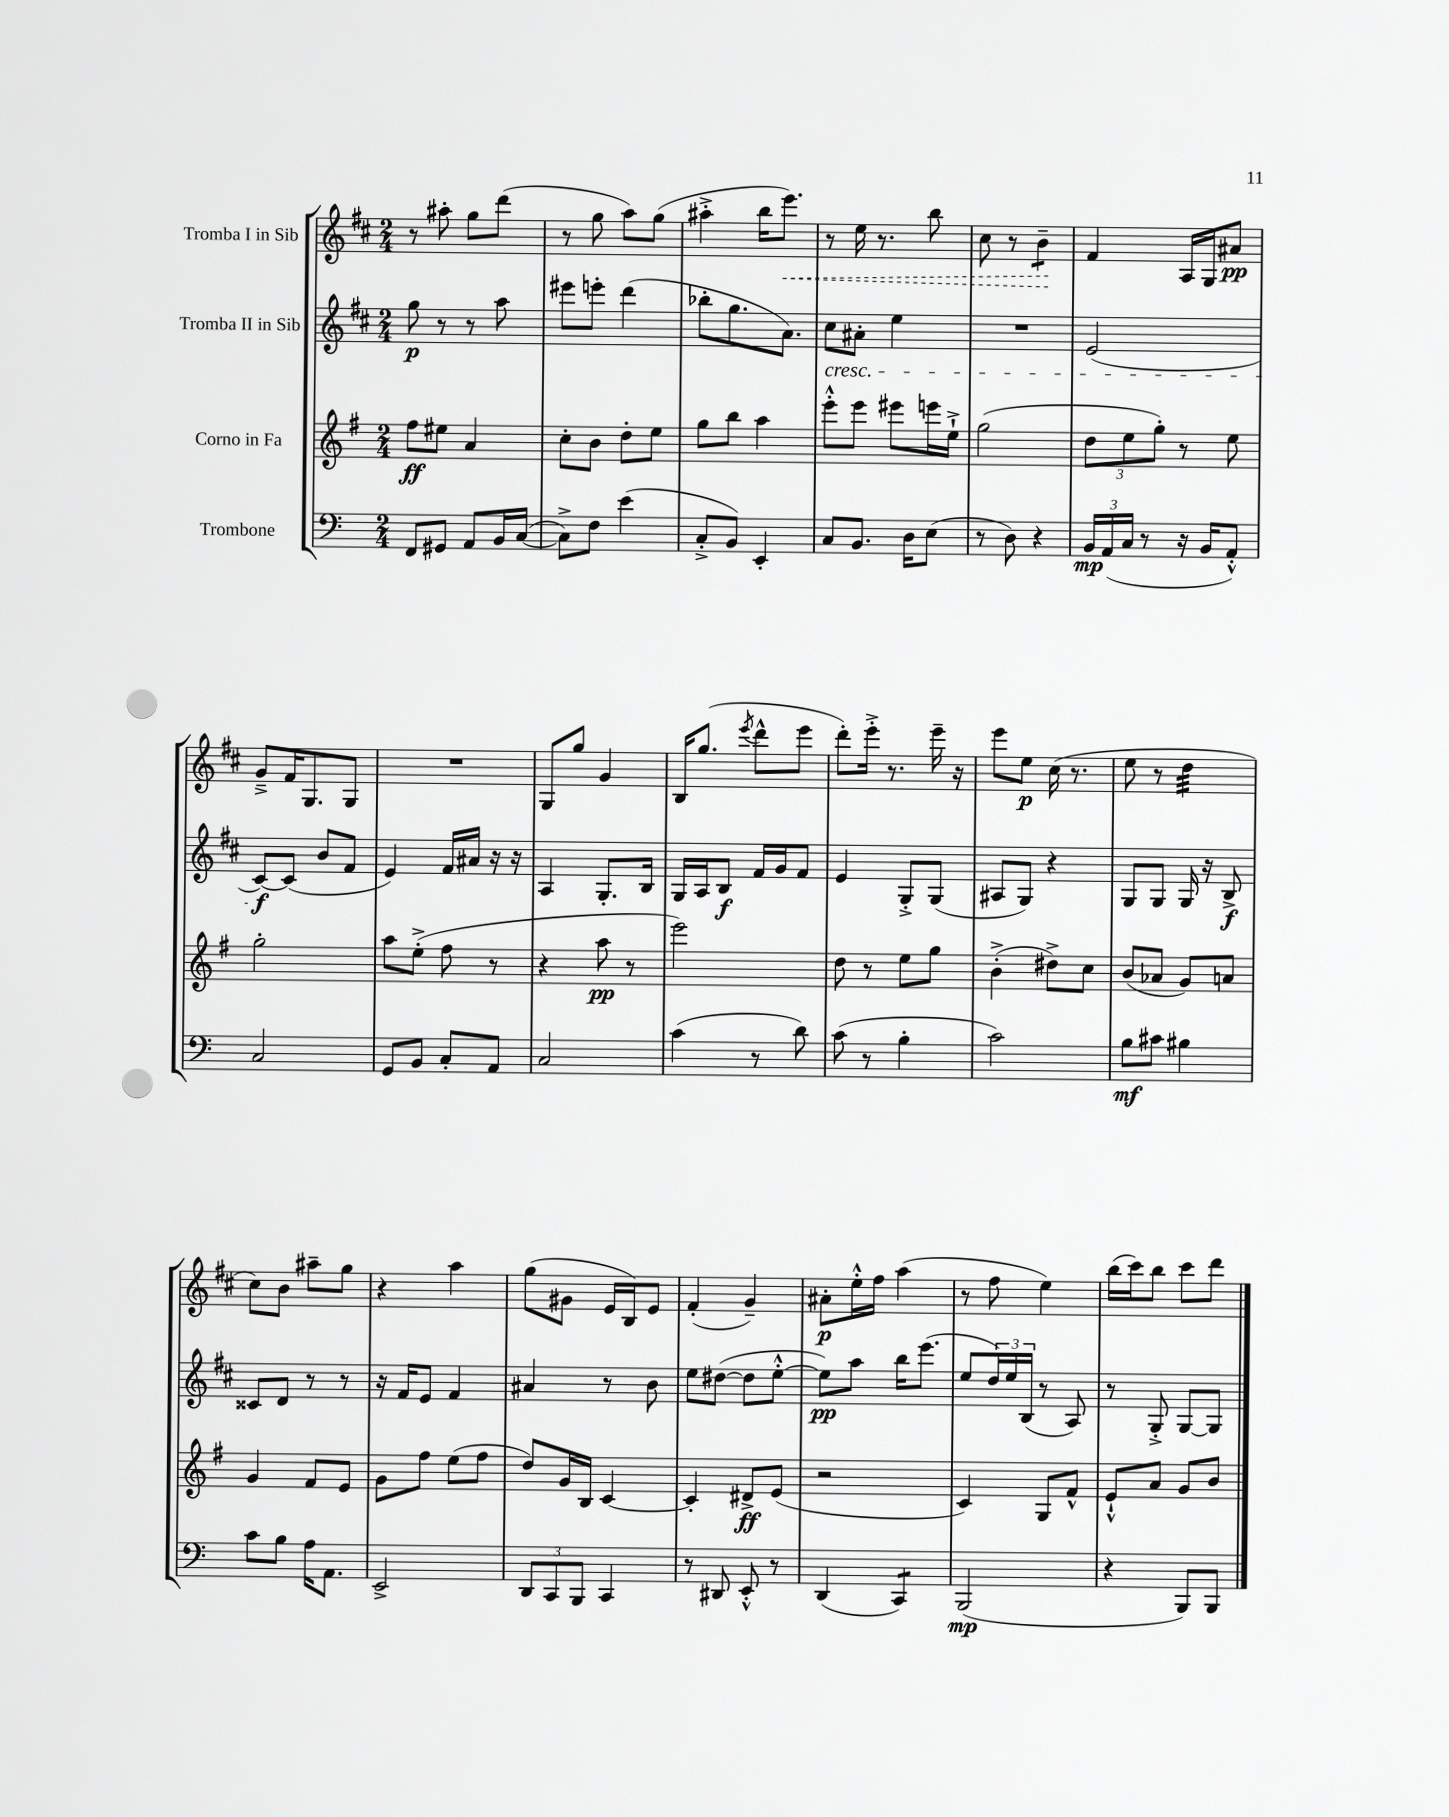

**kern	**kern	**kern	**kern
*staff4	*staff3	*staff2	*staff1
*clefF4	*clefG2	*clefG2	*clefG2
*k[]	*k[f#]	*k[f#c#]	*k[f#c#]
*M2/4	*M2/4	*M2/4	*M2/4
8FF/L	8ff#\L	8gg\	8r
8GG#/J	8ee#\J	8r	8aa#'\
8AA/L	4a/	8r	8gg\L
16BB/L	.	8aa\	(8ddd\J
([16C/JJ	.	.	.
=	=	=	=
8C^\]L)	8cc'\L	8eee#\L	8r
8F\J	8b\J	8eee'\J	8gg\
(4e\	8dd'\L	(4ddd\	8aa\L)
.	8ee\J	.	(8gg\J
=	=	=	=
8C'^/L	8gg\L	8bb-'\L	4aa#'^\
8BB/J)	8bb\J	8.gg\	.
4EE'/	4aa\	.	16bb\LK
.	.	8.a\J)	8.eee\J)
=	=	=	=
8C/L	8eee'^^\L	8cc#\L	8r
8.BB/J	8eee\J	8a#'\J	16ee\
.	.	.	8.r
.	8eee#\L	4ee\	.
16D\LK	.	.	.
(8E\J	16eee\L	.	8bb\
.	16ee`^\JJ	.	.
=	=	=	=
8r	(2gg\	2r	8cc#\
8D\)	.	.	8r
4r	.	.	4b~\
=	=	=	=
24BB/LL	12dd\L	(2e/	4f#/
(24AA/	.	.	.
24C/JJ	12ee\	.	.
8r	.	.	.
.	12gg'\J)	.	.
16r	8r	.	16A/LL
16BB/LK	.	.	16G/J
8AA'^^/J)	8ee\	.	8a#/J
=	=	=	=
2C/	2gg'\	[8c#/L)	8g~^/L
.	.	(8c#/]J	16f#/K
.	.	.	8.G/
.	.	8b/L	.
.	.	8f#/J	8G/J
=	=	=	=
8GG/L	8aa\L	4e/)	2r
8BB/J	(8ee'^\J	.	.
8C'/L	8ff#\	16f#/LL	.
.	.	16a#/JJ	.
8AA/J	8r	16r	.
.	.	16r	.
=	=	=	=
2C/	4r	4A/	8G/L
.	.	.	8gg/J
.	8aa\	8.G'/L	4g/
.	8r	.	.
.	.	16B/Jk	.
=	=	=	=
(4c\	2eee\)	16G/LL	16B/LK
.	.	16A/J	(8.gg/J
.	.	8B/J	.
.	.	.	8qeee/
8r	.	16f#/LL	8ddd^^\L
.	.	16g/J	.
8d\)	.	8f#/J	8eee\J
=	=	=	=
(8c\	8dd\	4e/	8ddd'\L)
8r	8r	.	16eee'^\Jk
.	.	.	8.r
4B'\	8ee\L	8G'^/L	.
.	8gg\J	(8G/J	16eee~\
.	.	.	16r
=	=	=	=
2c\)	(4b'^\	8A#/L	8eee\L
.	.	8G/J)	8ee\J
.	8dd#^\L)	4r	(16cc#\
.	.	.	8.r
.	8cc\J	.	.
=	=	=	=
8B\L	(8b/L	8G/L	8ee\
8c#\J	8a-/J	8G/J	8r
4B#\	8g/L)	16G/	4dd\
.	.	16r	.
.	8a/J	8B^/	.
=	=	=	=
8c\L	4g/	8c##/L	8cc#\L)
8B\J	.	8d/J	8b\J
16A\LK	8f#/L	8r	8aa#~\L
8.AA\J	.	.	.
.	8e/J	8r	8gg\J
=	=	=	=
2EE^/	8g\L	16r	4r
.	.	16f#/LK	.
.	8ff#\J	8e/J	.
.	(8ee\L	4f#/	4aa\
.	8ff#\J	.	.
=	=	=	=
12DD/L	8dd/L)	4a#/	(8gg\L
12CC/	.	.	.
.	16g/L	.	8g#\J
12BBB/J	.	.	.
.	16B/JJ	.	.
4CC/	[4c/	8r	16e/LL
.	.	.	16B/J)
.	.	8b\	8e/J
=	=	=	=
8r	4c'/]	8ee\L	(4f#'/
8DD#/	.	([8dd#\J	.
8EE'^^/	8d#^/L	8dd#\]L	4g~/)
8r	(8e/J	[8ee'^^\J	.
=	=	=	=
(4DD/	2r	8ee\]L)	8a#'\L
.	.	8aa\J	16ee'^^\L
.	.	.	16ff#\JJ
4CC/)	.	16bb\LK	(4aa\
.	.	(8.eee\J	.
=	=	=	=
(2BBB/	4c/)	8ee/L	8r
.	.	24dd/L)	8ff#\
.	.	24ee/	.
.	.	(24B/JJ	.
.	8G/L	8r	4ee\)
.	8f#^^/J	8A/)	.
=	=	=	=
4r	8e`^^/L	8r	(16bb\LL
.	.	.	16ccc#\J)
.	8a/J	8G'^/	8bb\J
8BBB/L)	8g/L	[8G/L	8ccc#\L
8BBB/J	8b/J	8G/]J	8ddd\J
==	==	==	==
*-	*-	*-	*-
